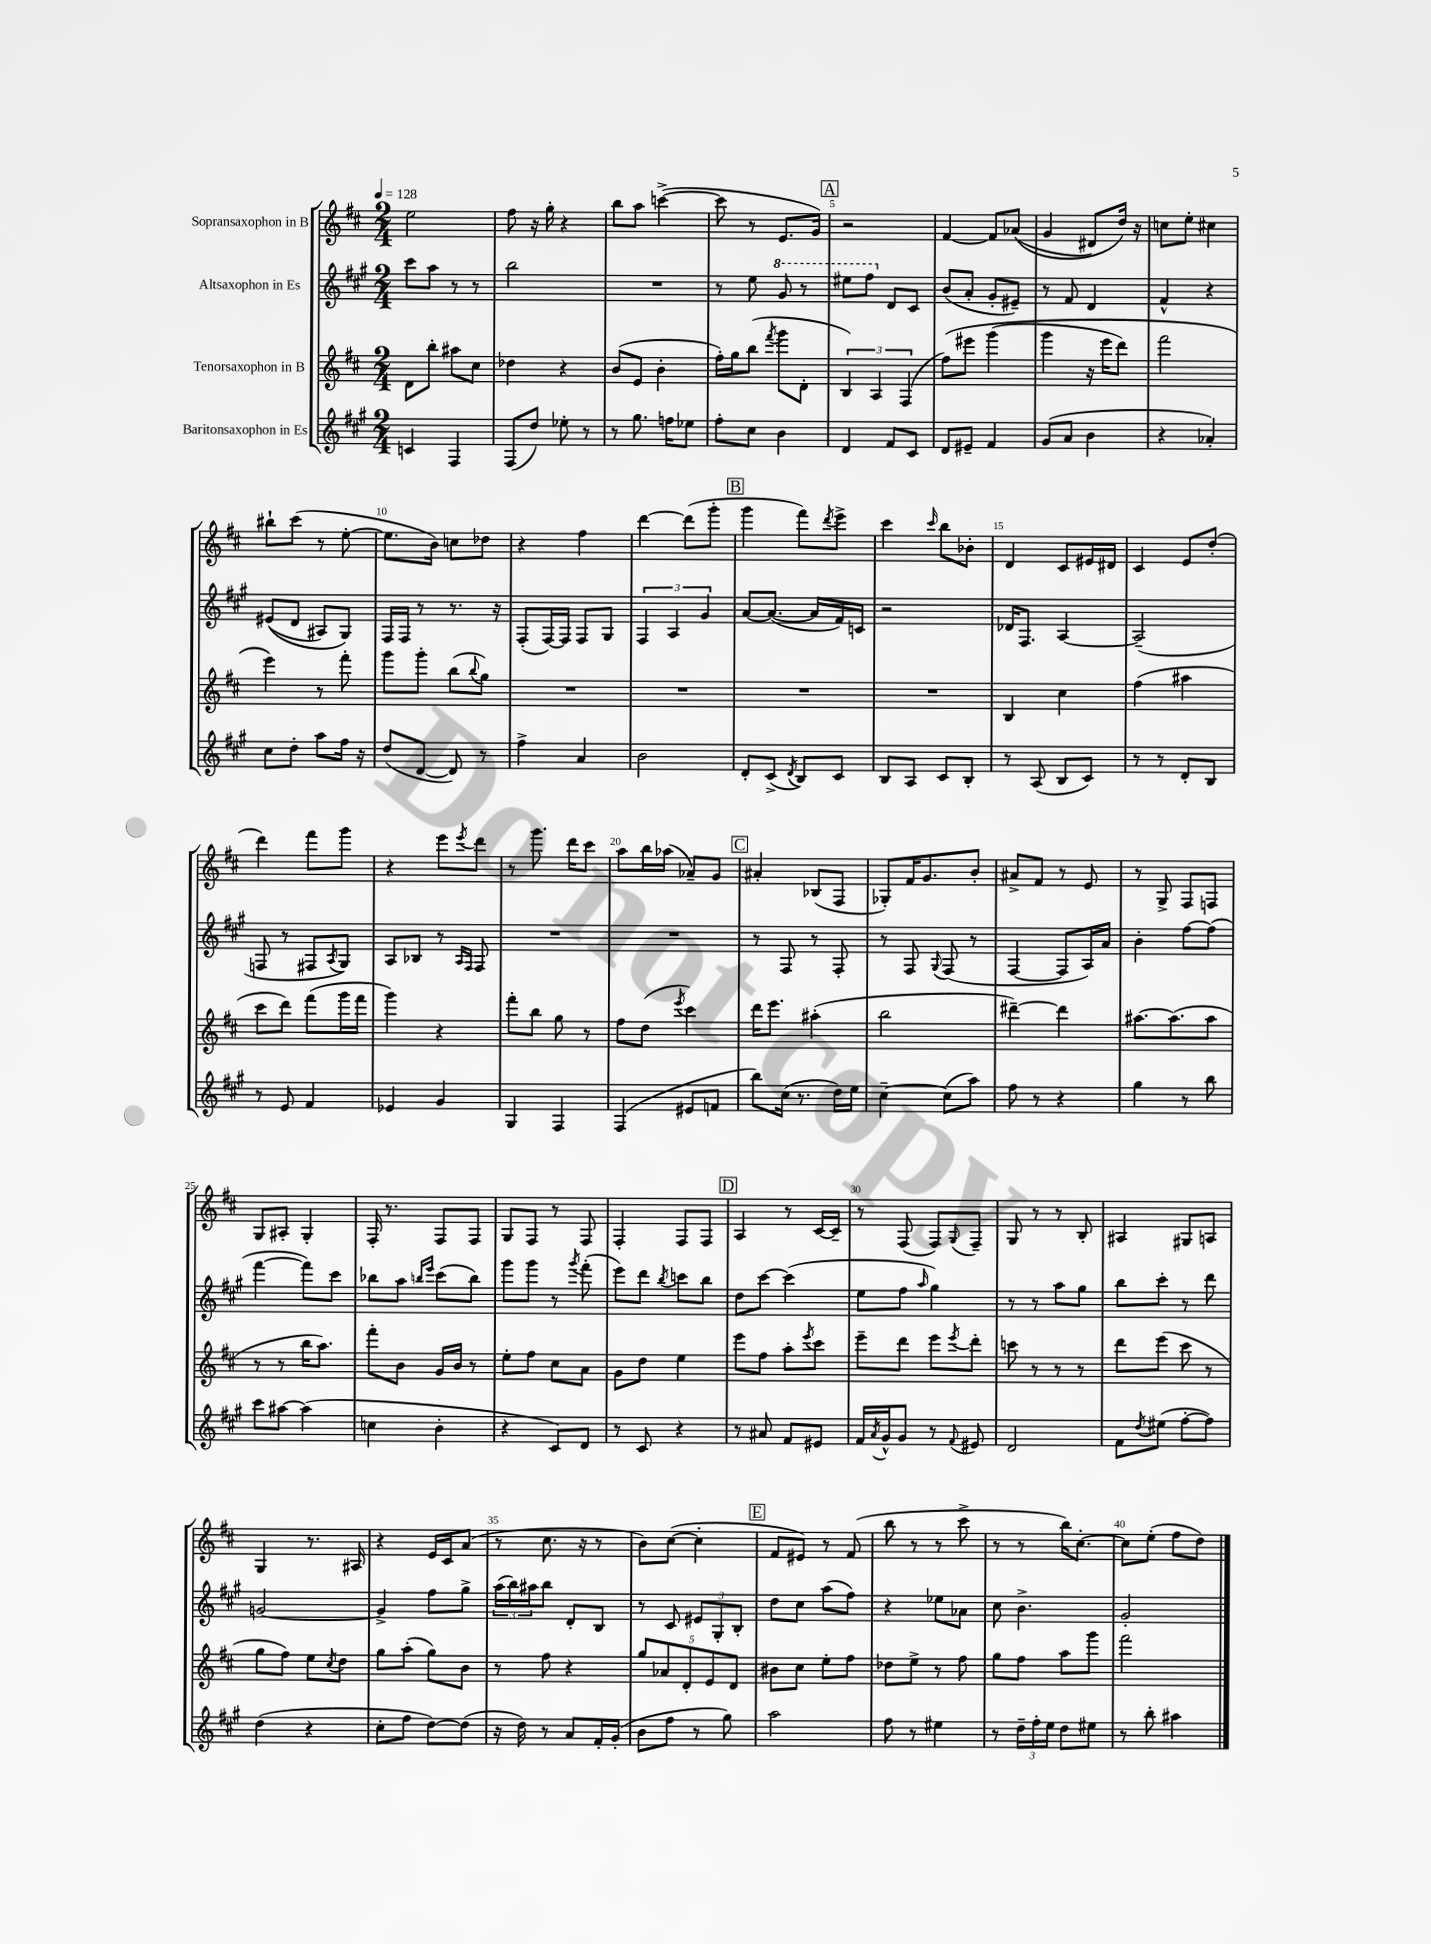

**kern	**kern	**kern	**kern
*part4	*part3	*part2	*part1
*staff4	*staff3	*staff2	*staff1
*I"Baritonsaxophon in Es	*I"Tenorsaxophon in B	*I"Altsaxophon in Es	*I"Sopransaxophon in B
*clefG2	*clefG2	*clefG2	*clefG2
*k[f#c#g#]	*k[f#c#]	*k[f#c#g#]	*k[f#c#]
*M2/4	*M2/4	*M2/4	*M2/4
*MM128	*MM128	*MM128	*MM128
=1	=1	=1	=1
4cn/	8d\L	8ccc#\L	2ee\
.	8bb'\J	8aa\J	.
4F#/	8aa#X\L	8r	.
.	8cc#\J	8r	.
=2	=2	=2	=2
(8F#/L	4dd-X\	2bb\	8ff#\
8dd/J)	.	.	16r
.	.	.	16gg'\
8ee-X'\	4r	.	4r
8r	.	.	.
=3	=3	=3	=3
8r	(8b/L	2r	8bb\L
8.gg#\	8e/J	.	8aa\J
.	4b'\	.	([4cccn^\
16ffn\KL	.	.	.
8ee-X\J	.	.	.
=4	=4	=4	=4
8ff#'\L	16ff#'\LL)	8r	8ccc\]
.	16gg\J	.	.
8cc#\J	(8bb\J	8ee\	8r
.	8qfff#/	.	.
*	*	*8va	*
4b\	8ggg\L	8gg#/	8.e/L
.	8d'\J	8r	.
.	.	.	16g/Jk)
!!LO:REH:place=s1:t=A
=5	=5	=5	=5
4d/	6B/)	8eee#X\L	2r
.	.	8fff#\J	.
.	6A/	.	.
*	*	*X8va	*
8f#/L	.	8d/L	.
.	(6F#/	.	.
8c#/J	.	8c#/J	.
=6	=6	=6	=6
8d/L	(8ff#\L)	(8b/L	[4f#/
8e#X~/J	8eee#X\J	8a'/J	.
4f#/	(4ggg\	8g#'/L	8f#/L]
.	.	8e#X~/J)	((8a-X/J
=7	=7	=7	=7
(8g#/L	4ggg\	8r	4g/
8a/J	.	8f#/	.
4b\	16r	4d/	8d#X/L)
.	16eee\KL	.	.
.	8ddd\J)	.	16dd/Jk)
.	.	.	16r
=8	=8	=8	=8
4r	2fff#\	4f#^^/	8ccn\L
.	.	.	8ee'\J
4a-X'/)	.	4r	4cc#X\
!!LO:LB:g=z
=9	=9	=9	=9
8cc#\L	4eee\)	((8e#X/L	8bb#X`\L
8dd'\J	.	8d/J	(8ccc#\J
8aa\L	8r	8A#X/L)	8r
16ff#\Jk	8fff#'\	8G#/J)	[8ee'\
16r	.	.	.
=10	=10	=10	=10
(8dd/L	8ggg\L	16F#/LL	8.ee\L]
.	.	16F#/JJ	.
[8d/J	8ggg'\J	8r	.
.	.	.	16b\Jk)
8d/])	(8bb\L	8.r	8ccn\L
.	8qqbb/	.	.
8r	8gg\J)	.	8dd-X\J
.	.	16r	.
=11	=11	=11	=11
4ff#^\	2r	(8F#'/L	4r
.	.	[16F#/L)	.
.	.	16F#/JJ]	.
4a/	.	8F#/L	4ff#\
.	.	8G#/J	.
=12	=12	=12	=12
2b\	2r	6F#/	[4ddd\
.	.	6A/	.
.	.	.	(8ddd\L]
.	.	6g#/	.
.	.	.	8ggg'\J
!!LO:REH:place=s1:t=B
=13	=13	=13	=13
8d'/L	2r	[8a/L	4ggg\
(8c#^/J	.	(8.a/J_	.
8qd/	.	.	.
8B/L)	.	.	8fff#\L)
.	.	16a/LL]	.
.	.	.	8qddd/
8c#/J	.	16f#/)	8eee^\J
.	.	16cn/JJ	.
=14	=14	=14	=14
8B/L	2r	2r	4ccc#\
8A/J	.	.	.
.	.	.	16qqccc#/
8c#/L	.	.	8bb\L
8B'/J	.	.	8b-X'\J
=15	=15	=15	=15
8r	4B/	16d-X/KL	4d/
.	.	8.F#/J	.
(8A/	.	.	.
8B/L	4cc#\	[4A/	8c#/L
8c#/J)	.	.	16e#X/L
.	.	.	16d#X/JJ
=16	=16	=16	=16
8r	(4ff#\	(2A~/]	4c#/
8r	.	.	.
8d'/L	4aa#X\	.	8e/L
8B/J	.	.	(8dd'/J
!!LO:LB:g=z
=17	=17	=17	=17
8r	8ccc#\L	8Fn/	4ddd\)
8e/	8ddd\J)	8r	.
4f#/	(8fff#\L	8F#X/L	8fff#\L
.	.	8qA/	.
.	16ggg\L	8G#/J)	8ggg\J
.	16fff#\JJ	.	.
=18	=18	=18	=18
4e-X/	4ggg\)	8A/L	4r
.	.	8B-X/J	.
4g#/	4r	8r	8eee\L
.	.	16qqA/LL	.
.	.	16qqF#/JJ	8qeee/
.	.	8F#/	8ddd\J
=19	=19	=19	=19
4G#/	8fff#'\L	2r	8r
.	8bb\J	.	8.ggg\
4F#/	8gg\	.	.
.	.	.	16ddd\KL
.	8r	.	8ccc#\J
=20	=20	=20	=20
(4F#/	8ff#\L	2r	8aa\L
.	(8dd\J	.	16bb\L
.	.	.	(16aa-X\JJ
.	8qeee/	.	.
8e#X/L	4ccc#\)	.	8a-X~/L)
8fn/J	.	.	8g/J
!!LO:REH:place=s1:t=C
=21	=21	=21	=21
8bb\L)	16ddd\KL	8r	4a#X'/
.	8.eee\J	.	.
(16cc#\Jk	.	8F#/	.
8.r	.	.	.
.	(4aa#X'\	8r	(8B-X/L
16dd\LL)	.	8F#'/	8F#/J
16ee\JJ	.	.	.
=22	=22	=22	=22
[4cc#~\	2bb\	8r	8G-X'/L)
.	.	8F#/	16f#/K
.	.	.	8.g/
.	.	8qqG#/	.
(8cc#\L]	.	(8F#/	.
8aa\J)	.	8r	8b'/J
=23	=23	=23	=23
8ff#\	[4ddd#X~\)	[4F#/	8a#X^/L
8r	.	.	8f#/J
4r	4ddd#\]	8F#/L]	8r
.	.	16A/L)	8e/
.	.	16a/JJ	.
=24	=24	=24	=24
4gg#\	[8.aa#X\L	4b'\	8r
.	.	.	8G^/
.	(8.aa#\]	.	.
8r	.	[8ff#\L	8F#/L
8bb\	8aa#\J	(8ff#\J]	8Fn/J
!!LO:LB:g=z
=25	=25	=25	=25
8ccc#\L	8r	[4fff#\	8G/L
[8aa#X\J	8r	.	8A#X'/J
(4aa#\]	16bb\KL	8fff#\L])	4G'/
.	8.aa\J)	.	.
.	.	8ccc#\J	.
=26	=26	=26	=26
4ccn\	8fff#'\L	8bb-X\L	16F#'/
.	.	.	8.r
.	8b\J	8aa\J	.
.	.	16qqbbn/LL	.
.	.	16qqeee/JJ	.
4b'\	16g/LL	(8ccc#\L	8F#/L
.	16b/JJ	.	.
.	8r	8bb\J)	8F#/J
=27	=27	=27	=27
4r	8ee'\L	8ggg#\L	8G/L
.	8ff#\J	8ggg#\J	8F#/J
8c#/L)	8cc#\L	8r	8r
.	.	8qggg#/	.
8d/J	8a\J	(8fff#'\	8F#/
=28	=28	=28	=28
8r	8g\L	8eee\L)	4F#'/
8c#/	8dd\J	8ddd\J	.
.	.	8qbb/	.
4r	4ee\	8cccn\L	8F#/L
.	.	8bb\J	8F#/J
!!LO:REH:place=s1:t=D
=29	=29	=29	=29
8r	8eee\L	8dd\L	4A/
8a#X/	8ff#\J	[8ccc#\J	.
8f#/L	8aa'\L	(4ccc#\]	8r
.	8qeee/	.	.
8e#X/J	8ccc#\J	.	[16c#/LL
.	.	.	16c#~/JJ]
=30	=30	=30	=30
16f#/LL	8eee~\L	8ee\L	8r
8qa/	.	.	.
16g#^^/J	.	.	.
8g#/J	8ddd\J	8ff#\J	(8F#/
.	.	16qqaa/	.
8r	8eee\L	4gg#\)	8F#/L)
8qqf#/	8qeee/	.	8qqG/
8e#X/	8ddd'\J	.	8F#~/J
=31	=31	=31	=31
2d/	8cccn\	8r	8G/
.	8r	8r	8r
.	8r	8aa\L	8r
.	8r	8gg#\J	8B'/
=32	=32	=32	=32
8f#\L	8ddd\L	8bb\L	4A#X/
8qdd/	.	.	.
(8ee#X\J	(8eee\J	8ccc#'\J	.
[8ff#'\L	8ccc#\	8r	8G#X/L
8ff#\J])	8r	8ddd\	8An/J
!!LO:LB:g=z
=33	=33	=33	=33
(4dd\	8gg\L	[2gn/	4G/
.	8ff#\J)	.	.
4r	8ee\L	.	8.r
.	8qcc#/	.	.
.	8dd\J	.	.
.	.	.	16A#X/
=34	=34	=34	=34
8cc#'\L	8gg\L	4g^/]	4r
8ff#\J	(8aa'\J	.	.
[8dd\L)	8gg\L)	8ff#\L	16e/LL
.	.	.	16c#/J
(8dd\J]	8b\J	8gg#^\J	(8a/J
=35	=35	=35	=35
16r	8r	(24aa\LL	8r
.	.	24bb\)	.
16dd\)	.	.	.
.	.	24aa#X\J	.
8r	8ff#\	8bb\J	8.cc#\
8a/L	4r	8d'/L	.
.	.	.	16r
16f#'/L	.	8B/J	8r
(16g#'/JJ	.	.	.
=36	=36	=36	=36
8b\L	10gg/L	8r	8b\L)
.	10a-X/	.	.
8ff#\J	.	8c#/	([8cc#\J
.	10d'/	.	.
8r	.	12e#X/L	4cc#'\]
.	10e/	.	.
.	.	12G#'/	.
8gg#\)	.	.	.
.	10d/J	.	.
.	.	12B'/J	.
!!LO:REH:place=s1:t=E
=37	=37	=37	=37
2aa\	8b#X\L	8dd\L	8f#/L
.	8cc#\J	8cc#\J	8e#X/J)
.	8ee'\L	(8aa\L	8r
.	8ff#\J	8ff#\J)	(8f#/
=38	=38	=38	=38
8ff#\	8dd-X\L	4r	8bb\
8r	8ee^\J	.	8r
4ee#X\	8r	8ee-X\L	8r
.	8ff#\	8a-X\J	8ccc#^\
=39	=39	=39	=39
8r	8gg\L	8cc#\	8r
24dd~\LL	8ff#\J	4.b^\	8r
24ff#'\	.	.	.
24ee\JJ	.	.	.
8dd\L	8aa\L	.	16bb\KL)
.	.	.	[8.cc#'\J
8ee#X\J	8ggg\J	.	.
=40	=40	=40	=40
8r	2fff#\	2g#'/	8cc#\L]
8bb'\	.	.	(8ee'\J
4aa#X\	.	.	8ff#\L
.	.	.	8dd\J)
==	==	==	==
*-	*-	*-	*-
